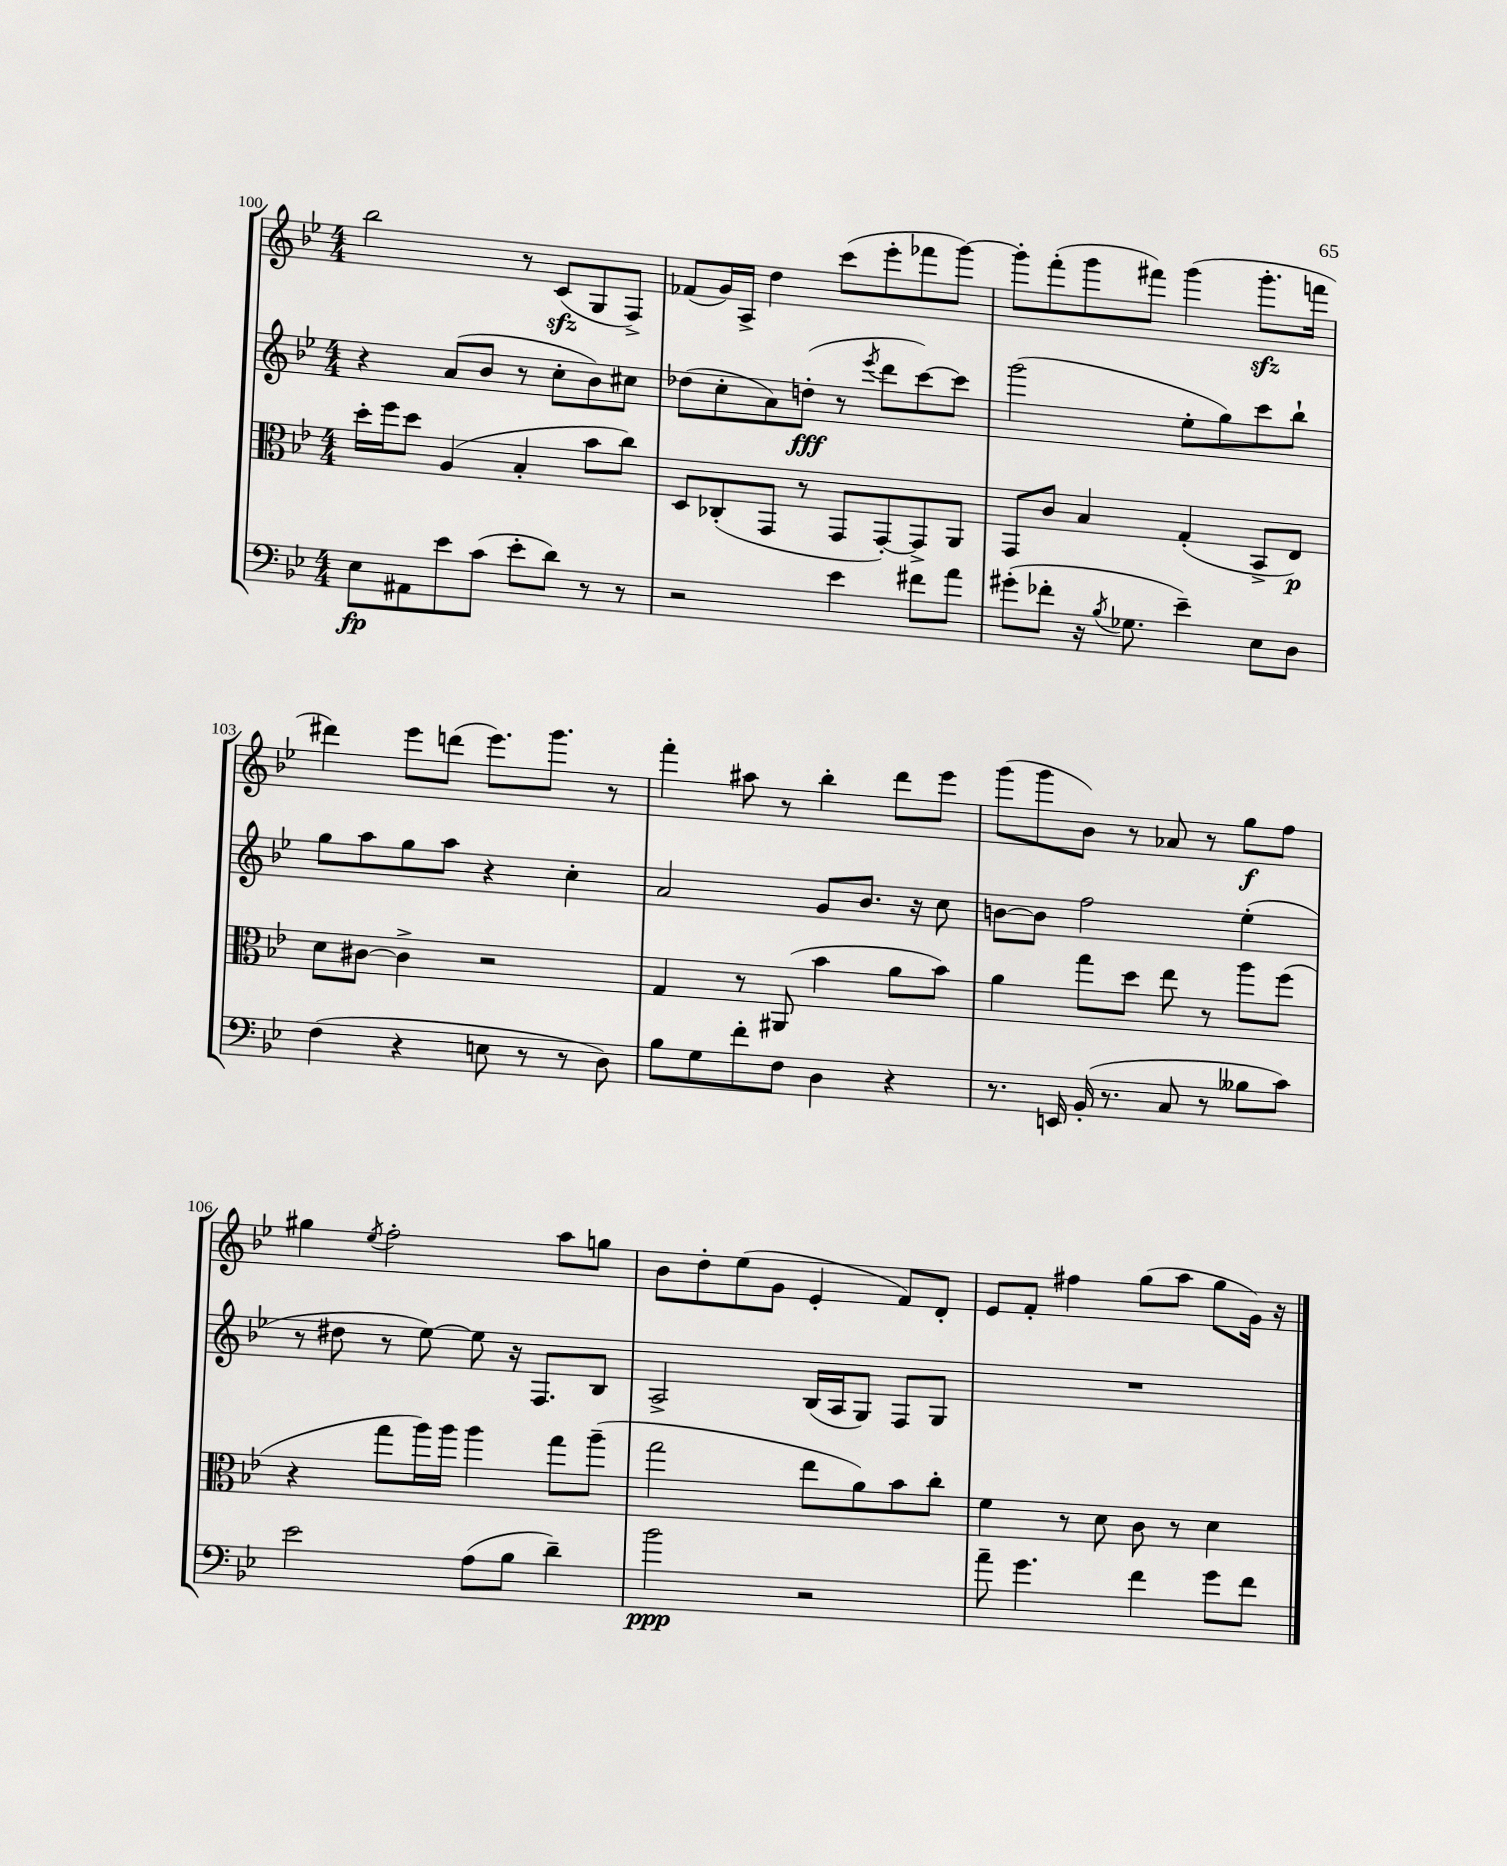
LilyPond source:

<<
\new StaffGroup <<
\new Staff = "s0" {
    \clef treble \key bes \major \numericTimeSignature \time 4/4
    bes''2 r8 c'8\sfz( g8 f8->) |
    fes'8( g'16) a16-> d''4 c'''8( ees'''8-. fes'''8 g'''8~) |
    g'''8-. f'''8-.( g'''8 fis'''8) g'''4( g'''8.-.\sfz f'''16 |
    dis'''4) ees'''8 d'''8( ees'''8.) g'''8. r8 |
    f'''4-. ais''8 r8 bes''4-. d'''8 ees'''8 |
    g'''8( g'''8 bes'8) r8 aes'8 r8 g''8\f f''8 |
    gis''4 \acciaccatura { ees''8 } f''2-. a''8 g''8 |
    bes'8 d''8-. ees''8( g'8 ees'4-. f'8) d'8-. |
    ees'8 f'8-. fis''4 g''8( a''8 g''8 g'16) r16 \bar "|." |
}
\new Staff = "s1" {
    \clef treble \key bes \major \numericTimeSignature \time 4/4
    r4 a'8( bes'8 r8 c''8-. bes'8) cis''8 |
    des''8( c''8-. a'8) d''8-.\fff( r8 \acciaccatura { ees'''8 } d'''8 c'''8~) c'''8 |
    g'''2( ees''8-. g''8) c'''8 bes''8-! |
    g''8 a''8 g''8 a''8 r4 c''4-. |
    a'2 g'8 bes'8. r16 c''8 |
    b'8~ b'8 f''2 ees''4-.( |
    r8 dis''8 r8 ees''8~) ees''8 r16 f8. bes8 |
    a2-> bes16( a16 g8) f8 g8 |
    R1 \bar "|." |
}
\new Staff = "s2" {
    \clef alto \key bes \major \numericTimeSignature \time 4/4
    d''16-. f''16 d''8 a4( bes4-. bes'8 c''8) |
    d8 ces8-.( g,8 r8 g,8 g,8~-.) g,8-> a,8 |
    g,8 c'8 bes4 g4-.( bes,8-> ees8\p) |
    d'8 cis'8~ cis'4-> r2 |
    g4 r8 ais,8( bes'4 a'8 bes'8) |
    a'4 g''8 d''8 ees''8 r8 a''8 f''8( |
    r4 g''8 a''16) a''16 a''4 g''8 a''8--( |
    g''2 ees''8 a'8) bes'8 c''8-. |
    f'4 r8 d'8 c'8 r8 d'4 \bar "|." |
}
\new Staff = "s3" {
    \clef bass \key bes \major \numericTimeSignature \time 4/4
    ees8\fp ais,8 ees'8 c'8( ees'8-. d'8) r8 r8 |
    r2 ees'4 fis'8 a'8 |
    gis'8-.( fes'8-. r16 \acciaccatura { bes8 } ges8. ees'4--) ees8 d8 |
    f4( r4 e8 r8 r8 d8) |
    bes8 g8 f'8-. f8 d4 r4 |
    r8. e,16 bes,16-.( r8. c8 r8 beses8 c'8) |
    ees'2 a8( bes8 d'4--) |
    bes'2\ppp r2 |
    a'8-- g'4. f'4 g'8 f'8 \bar "|." |
}
>>
>>
\layout { \context { \Score currentBarNumber = #100 } }
